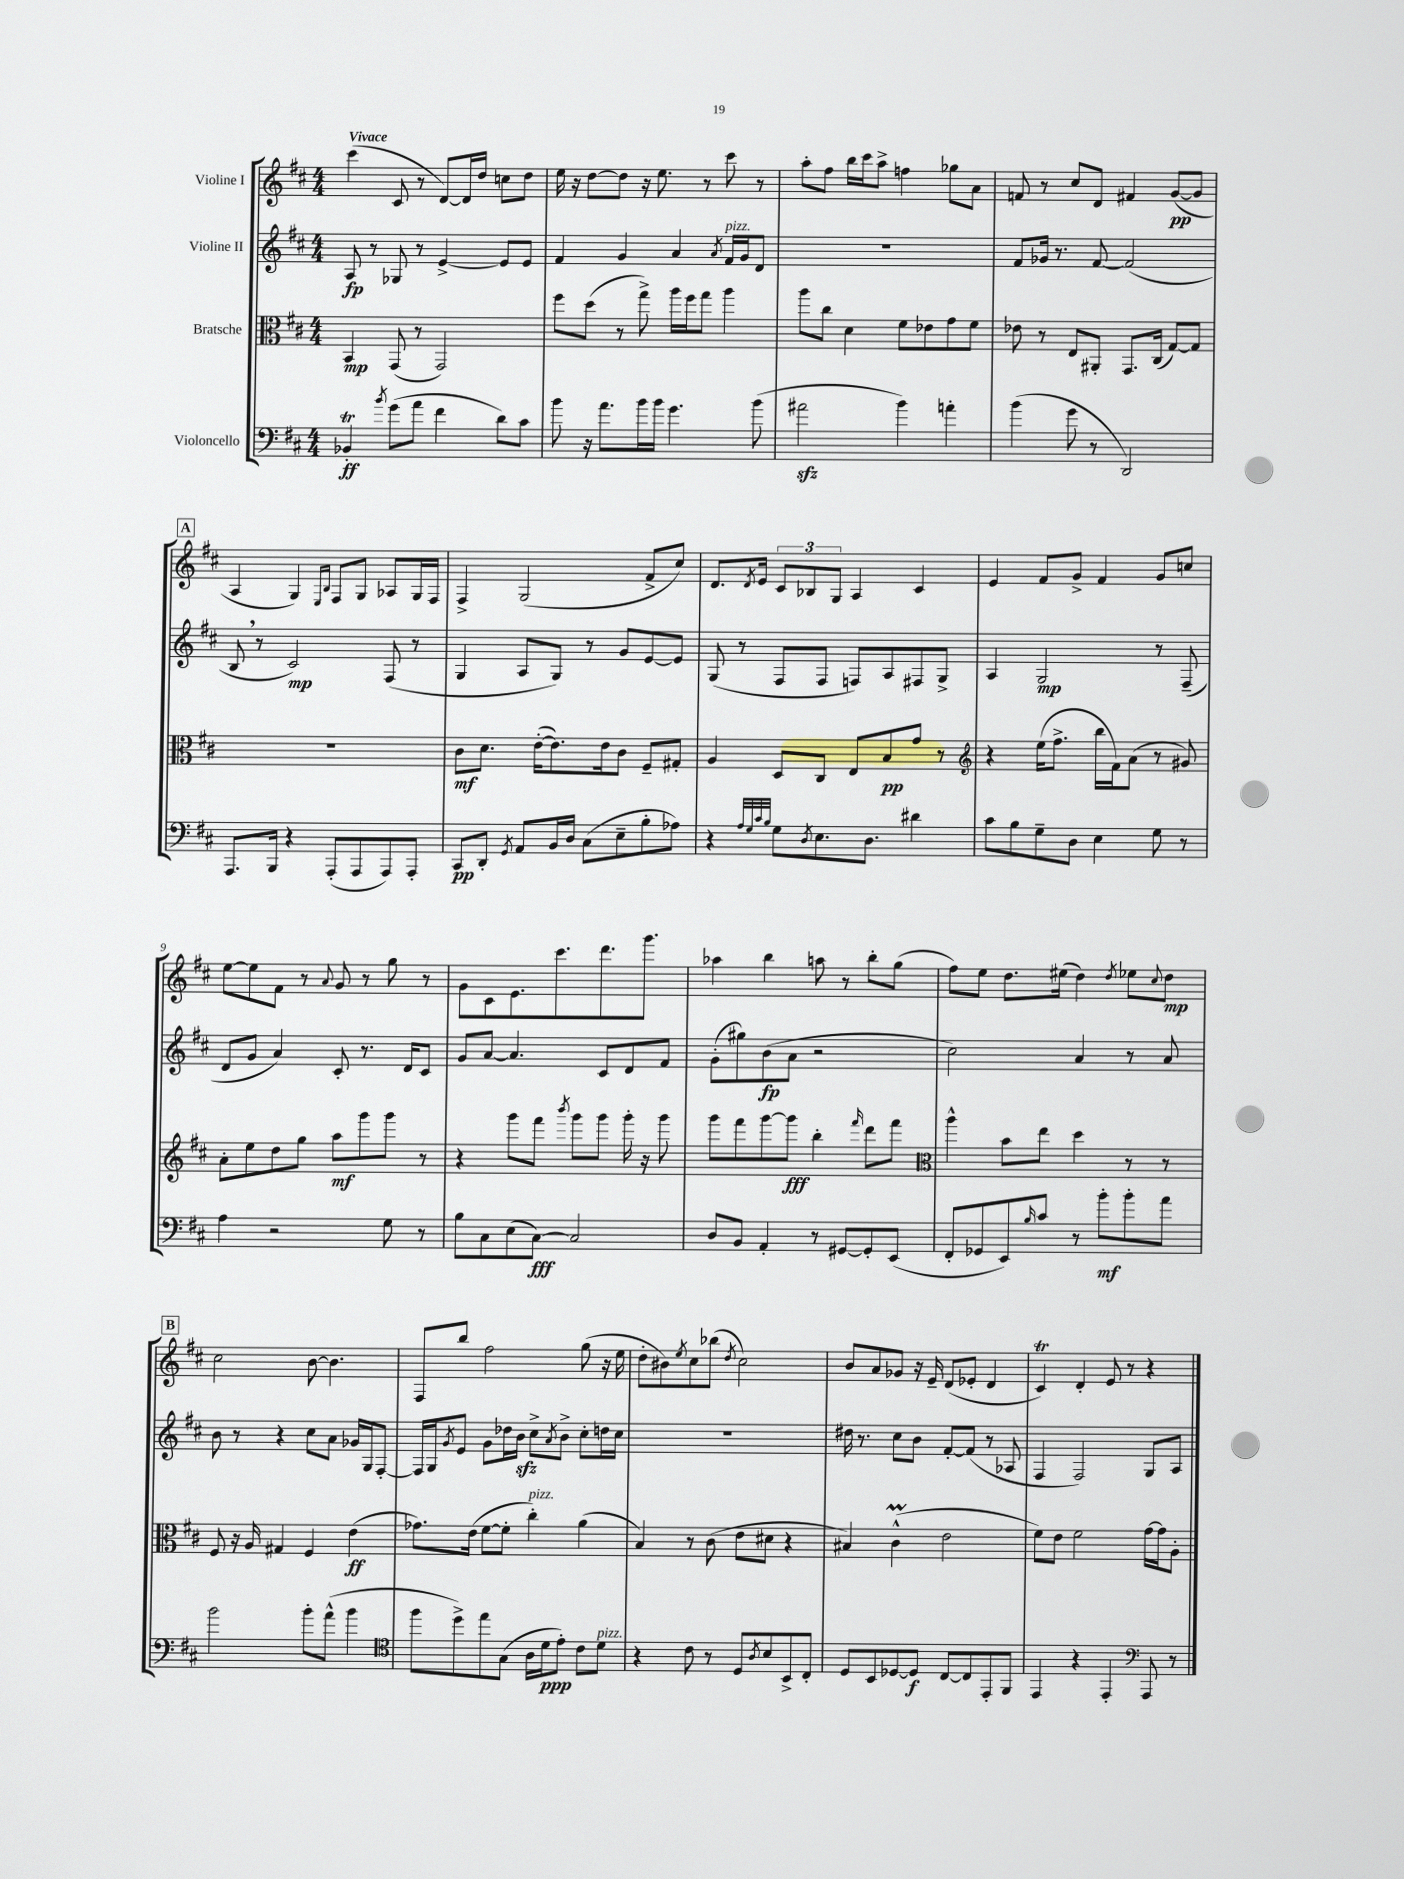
<<
\new StaffGroup <<
\new Staff = "s0" \with { instrumentName = "Violine I" } {
    \clef treble \key d \major \numericTimeSignature \time 4/4 \tempo "Vivace"
    cis'''4( cis'8 r8 d'8~) d'16 d''16 c''8 d''8 |
    e''16 r16 d''8~ d''8 r16 e''8. r8 cis'''8 r8 |
    a''8-. fis''8 b''16 cis'''16 a''8-> f''4 ges''8 a'8 |
    f'8 r8 cis''8 d'8 fis'4 g'8~\pp( g'8 |
    \mark \markup { \box "A" } a4 g4) \grace { e16 b16 } fis8 g8 aes8 g16 fis16 |
    fis4-> g2( fis'8-> cis''8) |
    d'8. \acciaccatura { d'8 } e'16 \tuplet 3/2 { cis'8 bes8 g8 } a4 cis'4 |
    e'4 fis'8 g'8-> fis'4 g'8 c''8 |
    e''8~ e''8 fis'8 r8 \appoggiatura { a'8 } g'8 r8 g''8 r8 |
    g'8 cis'8 e'8. cis'''8. d'''8. g'''8. |
    aes''4 b''4 a''8 r8 b''8-. g''8( |
    fis''8) e''8 d''8. eis''16( d''4) \acciaccatura { d''8 } ees''8 \appoggiatura { cis''8 } d''8\mp |
    \mark \markup { \box "B" } cis''2 b'8~ b'4. |
    fis8 b''8 fis''2 g''8( r16 e''16 |
    d''8-. bis'8) \acciaccatura { e''8 } cis''8 bes''8( \acciaccatura { d''8 } cis''2) |
    b'8 a'8 ges'8 r16 e'16-- d'8( ees'8-. d'4 |
    cis'4\trill) d'4-. e'8 r8 r4 \bar "|." |
}
\new Staff = "s1" \with { instrumentName = "Violine II" } {
    \clef treble \key d \major \numericTimeSignature \time 4/4
    a8\fp r8 ges8 r8 e'4~-> e'8 e'8 |
    fis'4 g'4 a'4 \acciaccatura { a'8 } fis'16^\markup { \italic "pizz." } g'16 d'8 |
    R1 |
    fis'8 ges'16 r8. fis'8~ fis'2( |
    \mark \markup { \box "A" } b8 \breathe r8 cis'2\mp) fis8( r8 |
    g4 a8 g8) r8 g'8 e'8~ e'8 |
    g8( r8 fis8 fis8 f8) a8 fis8 g8-> |
    a4 g2\mp r8 fis8--( |
    d'8 g'8 a'4) cis'8-. r8. d'16 cis'8 |
    g'8 a'8~ a'4. cis'8 d'8 fis'8 |
    g'8-.( gis''8) b'8\fp( a'8 r2 |
    cis''2) a'4 r8 a'8 |
    \mark \markup { \box "B" } b'8 r8 r4 cis''8 a'8 ges'16 g16 fis8~-. |
    fis16 g16 \acciaccatura { g'8 } e'8 g'8 des''16 b'16\sfz cis''8-> \acciaccatura { a'8 } b'8-> cis''8-. d''16 cis''16 |
    R1 |
    dis''16 r8. cis''8 b'8 fis'8~-. fis'8( r8 aes8 |
    fis4 fis2) g8 a8 \bar "|." |
}
\new Staff = "s2" \with { instrumentName = "Bratsche" } {
    \clef alto \key d \major \numericTimeSignature \time 4/4
    b,4\mp g,8( r8 g,2) |
    fis''8 d''8( r8 g''8->) a''16 fis''16 g''8 a''4 |
    a''8 cis''8 d'4 fis'8 ees'8 g'8 fis'8 |
    ees'8 r8 e8 ais,8-. g,8. cis16( g8~) g8 |
    \mark \markup { \box "A" } R1 |
    cis'8\mf d'8. e'16~-.( e'8.) e'16 cis'8 fis8-- gis8-. |
    a4 d8 cis8 e8 b8\pp g'8 r8 |
    \clef treble r4 e''16( fis''8.-> b''16 fis'16) a'8( r8 gis'8) |
    a'8-. e''8 d''8 g''8 a''8\mf g'''8 g'''8 r8 |
    r4 g'''8 fis'''8 \acciaccatura { b'''8 } g'''8 g'''8 g'''16-. r16 g'''8 |
    g'''8 fis'''8 g'''8~ g'''8\fff b''4-. \grace { fis'''16 } d'''8 fis'''8 |
    \clef alto a''4-^ b'8 e''8 d''4 r8 r8 |
    \mark \markup { \box "B" } fis8 r16 a16 gis4 fis4 e'4\ff( |
    ges'8.) e'16( fis'8~ fis'8-. cis''4-.^\markup { \italic "pizz." }) a'4( |
    b4) r8 cis'8( e'8 dis'8 r4 |
    bis4) cis'4-^\prall( e'2 |
    fis'8) e'8 fis'2 g'16~ g'16 a8-. \bar "|." |
}
\new Staff = "s3" \with { instrumentName = "Violoncello" } {
    \clef bass \key d \major \numericTimeSignature \time 4/4
    bes,4-.\trill\ff \acciaccatura { b'8 } g'8( a'8 fis'4 d'8) cis'8 |
    b'8 r16 a'8. b'16 b'16 g'4. b'8( |
    ais'2\sfz b'4) a'4-. |
    b'4( g'8 r8 d,2) |
    \mark \markup { \box "A" } a,,8. b,,16 r4 a,,8-.( a,,8 a,,8) a,,8-. |
    cis,8\pp d,8-. \acciaccatura { g,8 } a,8 b,16 d16 cis8( e8-- b8-. aes8) |
    r4 \grace { a32 g32 cis'32 b32 } g8 \acciaccatura { d8 } e8. d8. dis'4 |
    cis'8 b8 g8-- d8 e4 g8 r8 |
    a4 r2 g8 r8 |
    b8 cis8 e8( cis8~\fff) cis2 |
    d8 b,8 a,4-. r8 gis,8~ gis,8-. e,8( |
    fis,8-. ges,8 e,8) \grace { b16 } cis'8 r8 b'8-.\mf b'8-. a'8 |
    \mark \markup { \box "B" } b'2 b'8-. a'8-^( b'4 |
    \clef tenor fis''8 d''8->) e''8 g8( a16 d'16\ppp e'8-.) cis'8 d'8^\markup { \italic "pizz." } |
    r4 cis'8 r8 d8 \acciaccatura { a8 } b8 b,8-> cis8-. |
    d8 b,8 des8~ des8\f cis8~ cis8 e,8-. fis,8 |
    e,4 r4 e,4-. \clef bass a,,8 r8 \bar "|." |
}
>>
>>
